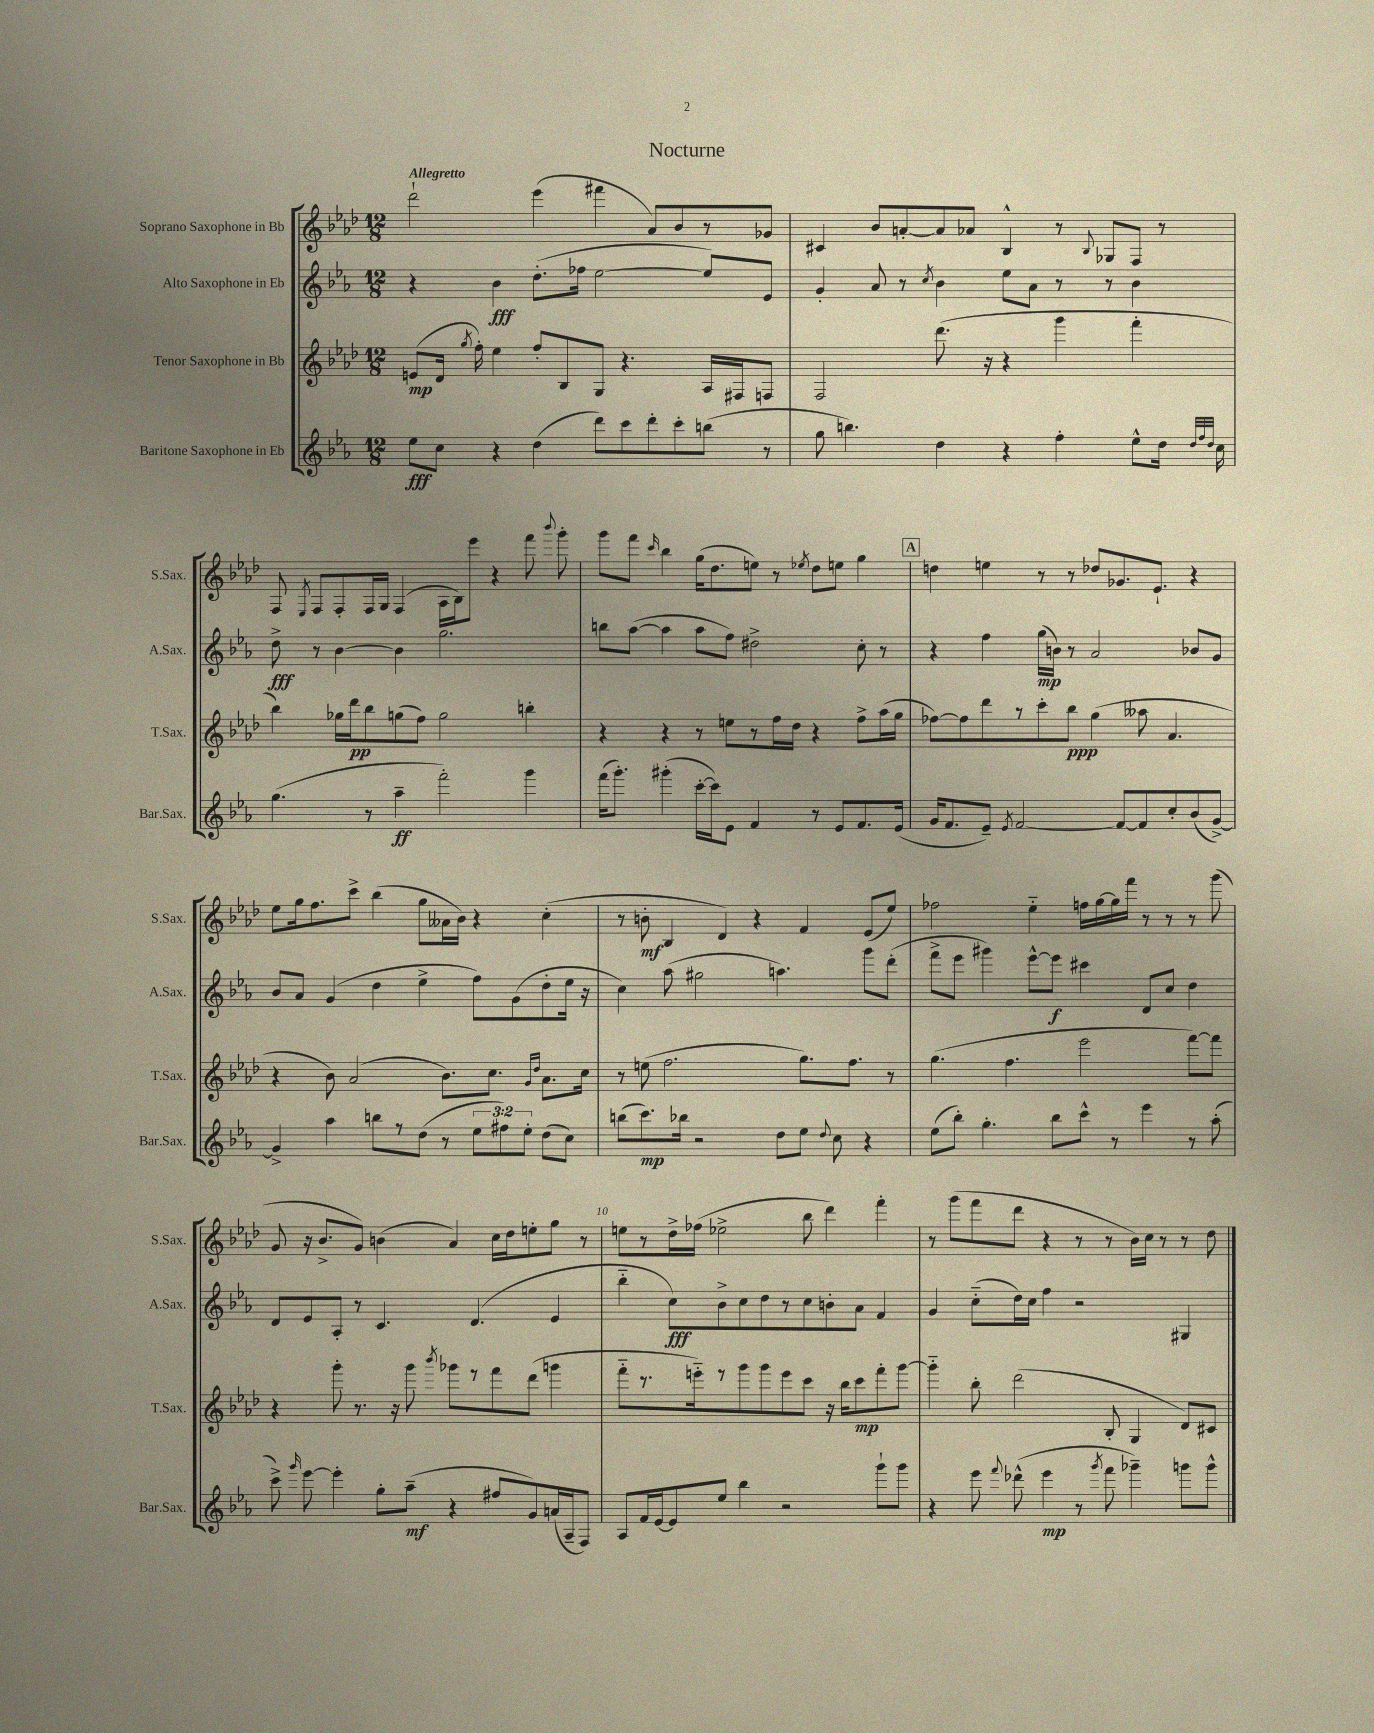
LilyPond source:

\header { title = "Nocturne" }
<<
\new StaffGroup <<
\new Staff = "s0" \with { instrumentName = "Soprano Saxophone in Bb" shortInstrumentName = "S.Sax." } {
    \clef treble \key aes \major \numericTimeSignature \time 12/8 \tempo "Allegretto"
    \autoBeamOff des'''2-! ees'''4( fis'''4 aes'8[) bes'8 r8 ges'8] |
    cis'4 bes'8[ a'8~-. a'8 aes'8] bes4-^ r8 \appoggiatura { bes8 } ges8[ f8] r8 |
    f8 \acciaccatura { ees8 } f8[ f8-. f16 g16] f4( aes16[ bes16) ees'''8] r4 f'''8 \appoggiatura { bes'''8 } g'''8-. |
    g'''8[ f'''8] \grace { c'''16 } bes''4 g''16[( des''8. e''8]) r8 \acciaccatura { ees''8 } des''8[ e''8] g''4 |
    \mark \markup { \box "A" } d''4 e''4 r8 r8 des''8[ ges'8. ees'8.]-! r4 |
    ees''8[ g''16 f''8. c'''8]-> bes''4( g''8[ aeses'16 bes'16]) r4 c''4-.( |
    r8 b'8-.\mf bes4 des'4) r4 f'4 ees'8[( ees''8]) |
    fes''2 ees''4-_ f''16[ g''16~ g''16 f'''16] r8 r8 r8 g'''8( |
    g'8 r16 bes'8.[-> g'8]) b'4( aes'4) c''16[ des''16 e''8-. g''8] r8 |
    e''8[ r8 des''16-> fes''16]( ees''2-> bes''8 des'''4) f'''4-. |
    r8 g'''8[( f'''8 des'''8] r4 r8 r8 bes'16[) c''16] r8 r8 des''8 \bar "|." |
}
\new Staff = "s1" \with { instrumentName = "Alto Saxophone in Eb" shortInstrumentName = "A.Sax." } {
    \clef treble \key ees \major \numericTimeSignature \time 12/8
    \autoBeamOff r4 bes'4\fff d''8.[-.( fes''16] ees''2~ ees''8[) ees'8] |
    g'4-. aes'8 r8 \acciaccatura { c''8 } bes'4 ees''8[ aes'8] r8 r8 bes'4 |
    d''8->\fff r8 bes'4~ bes'4 g''2. |
    b''8[ aes''8]~( aes''4 aes''8[ f''8]) dis''2-> c''8-. r8 |
    \mark \markup { \box "A" } r4 f''4 g''16[\mp( b'16]) r8 aes'2 bes'8[ g'8] |
    bes'8[ aes'8] g'4( d''4 ees''4-> f''8[) g'8( d''8-. ees''16] r16 |
    c''4) aes''8( gis''2 a''4.) g'''8[ d'''8]-.( |
    f'''8[-> ees'''8] gis'''4) ees'''8[~-^ ees'''8]\f cis'''4 d'8[ c''8] d''4 |
    d'8[ ees'8 aes8]-. r8 c'4. d'4.( ees'4 |
    bes''4-_ c''8[\fff) bes'8-> c''8 d''8 r8 c''8 b'8-. aes'8] f'4 |
    g'4 c''8[-_( d''16) c''16] f''4 r2 gis4 \bar "|." |
}
\new Staff = "s2" \with { instrumentName = "Tenor Saxophone in Bb" shortInstrumentName = "T.Sax." } {
    \clef treble \key aes \major \numericTimeSignature \time 12/8
    \autoBeamOff e'8[\mp( des'16] \acciaccatura { g''8 } f''16-.) ees''4 f''8[-. bes8 g8] r4. aes16[ fis16 f8] |
    f2 des'''8.( r16 r4 g'''4 f'''4-. |
    bes''4) ges''16[ des'''16\pp bes''8 g''8( f''8]) g''2 b''4-. |
    r4 r4 r8 e''8[ r8 f''16 des''16] r4 f''8[-> aes''16( g''16] |
    \mark \markup { \box "A" } fes''8[~) fes''8 des'''8 r8 c'''8-. bes''8]\ppp g''4( aeses''8 aes'4. |
    r4 bes'8) aes'2( bes'8.[) c''8.] \grace { g'16[ des''16] } aes'8.[ c''16] |
    r8 e''8( f''2. g''8.[) f''8.] r8 |
    g''4.( f''4. ees'''2 f'''8[~) f'''8] |
    r4 g'''8-. r8. r16 g'''8 \acciaccatura { bes'''8 } ges'''8[ r8 f'''8 des'''8]( g'''4 |
    f'''8[-_ r8. e'''16-_) r8 g'''8 g'''8 e'''8 c'''8] r16 bes''16[ c'''8\mp f'''8-. g'''8]~ |
    g'''4-_ bes''8-. des'''2( bes8-. g4 des'8[) cis'8] \bar "|." |
}
\new Staff = "s3" \with { instrumentName = "Baritone Saxophone in Eb" shortInstrumentName = "Bar.Sax." } {
    \clef treble \key ees \major \numericTimeSignature \time 12/8 \override Staff.TupletNumber.text = #tuplet-number::calc-fraction-text
    \autoBeamOff ees''8[\fff c''8] r4 d''4( d'''8[) c'''8 d'''8-. c'''8-. b''8]( r8 |
    g''8 b''4.) d''4 r4 f''4-. ees''8[-^ d''16] \grace { d''32[ f''32 d''32] } c''16 |
    g''4.( r8 aes''4--\ff f'''2-.) g'''4 |
    f'''16[( g'''8.]-.) gis'''4-.( c'''16[~-. c'''16) ees'8] f'4 r8 ees'8[ f'8. ees'16]( |
    \mark \markup { \box "A" } g'16[ f'8. ees'8]--) \acciaccatura { ees'8 } f'2~ f'8[~ f'8 c''8-. bes'8( g'8]~->) |
    g'4-> aes''4 b''8[ r8 d''8]( r8 \tuplet 3/2 { ees''8[ fis''8) ees''8]-. } d''8[( c''8]) |
    b''8[( c'''8.\mp) bes''16] r2 d''8[ ees''8] \appoggiatura { d''8 } c''8 r4 |
    ees''8[( bes''8]-.) g''4.-. bes''8[ c'''8]-^ r8 ees'''4 r8 aes''8-.( |
    c'''8->) \grace { g'''16 } ees'''8~ ees'''4-. g''8[-. aes''8]--\mf( r4 fis''8[ g'8) a'16( aes16-- f8]) |
    aes8[ f'16 ees'16~ ees'8 ees''8] bes''4 r2 g'''8[-! g'''8] |
    r4 ees'''8 \appoggiatura { f'''8 } des'''8-^( ees'''4\mp r8 \acciaccatura { g'''8 } f'''8 ges'''4--) g'''8[ g'''8]-^ \bar "|." |
}
>>
>>
\layout { \context { \Score \override BarNumber.break-visibility = ##(#f #t #t) barNumberVisibility = #(every-nth-bar-number-visible 5) } }
